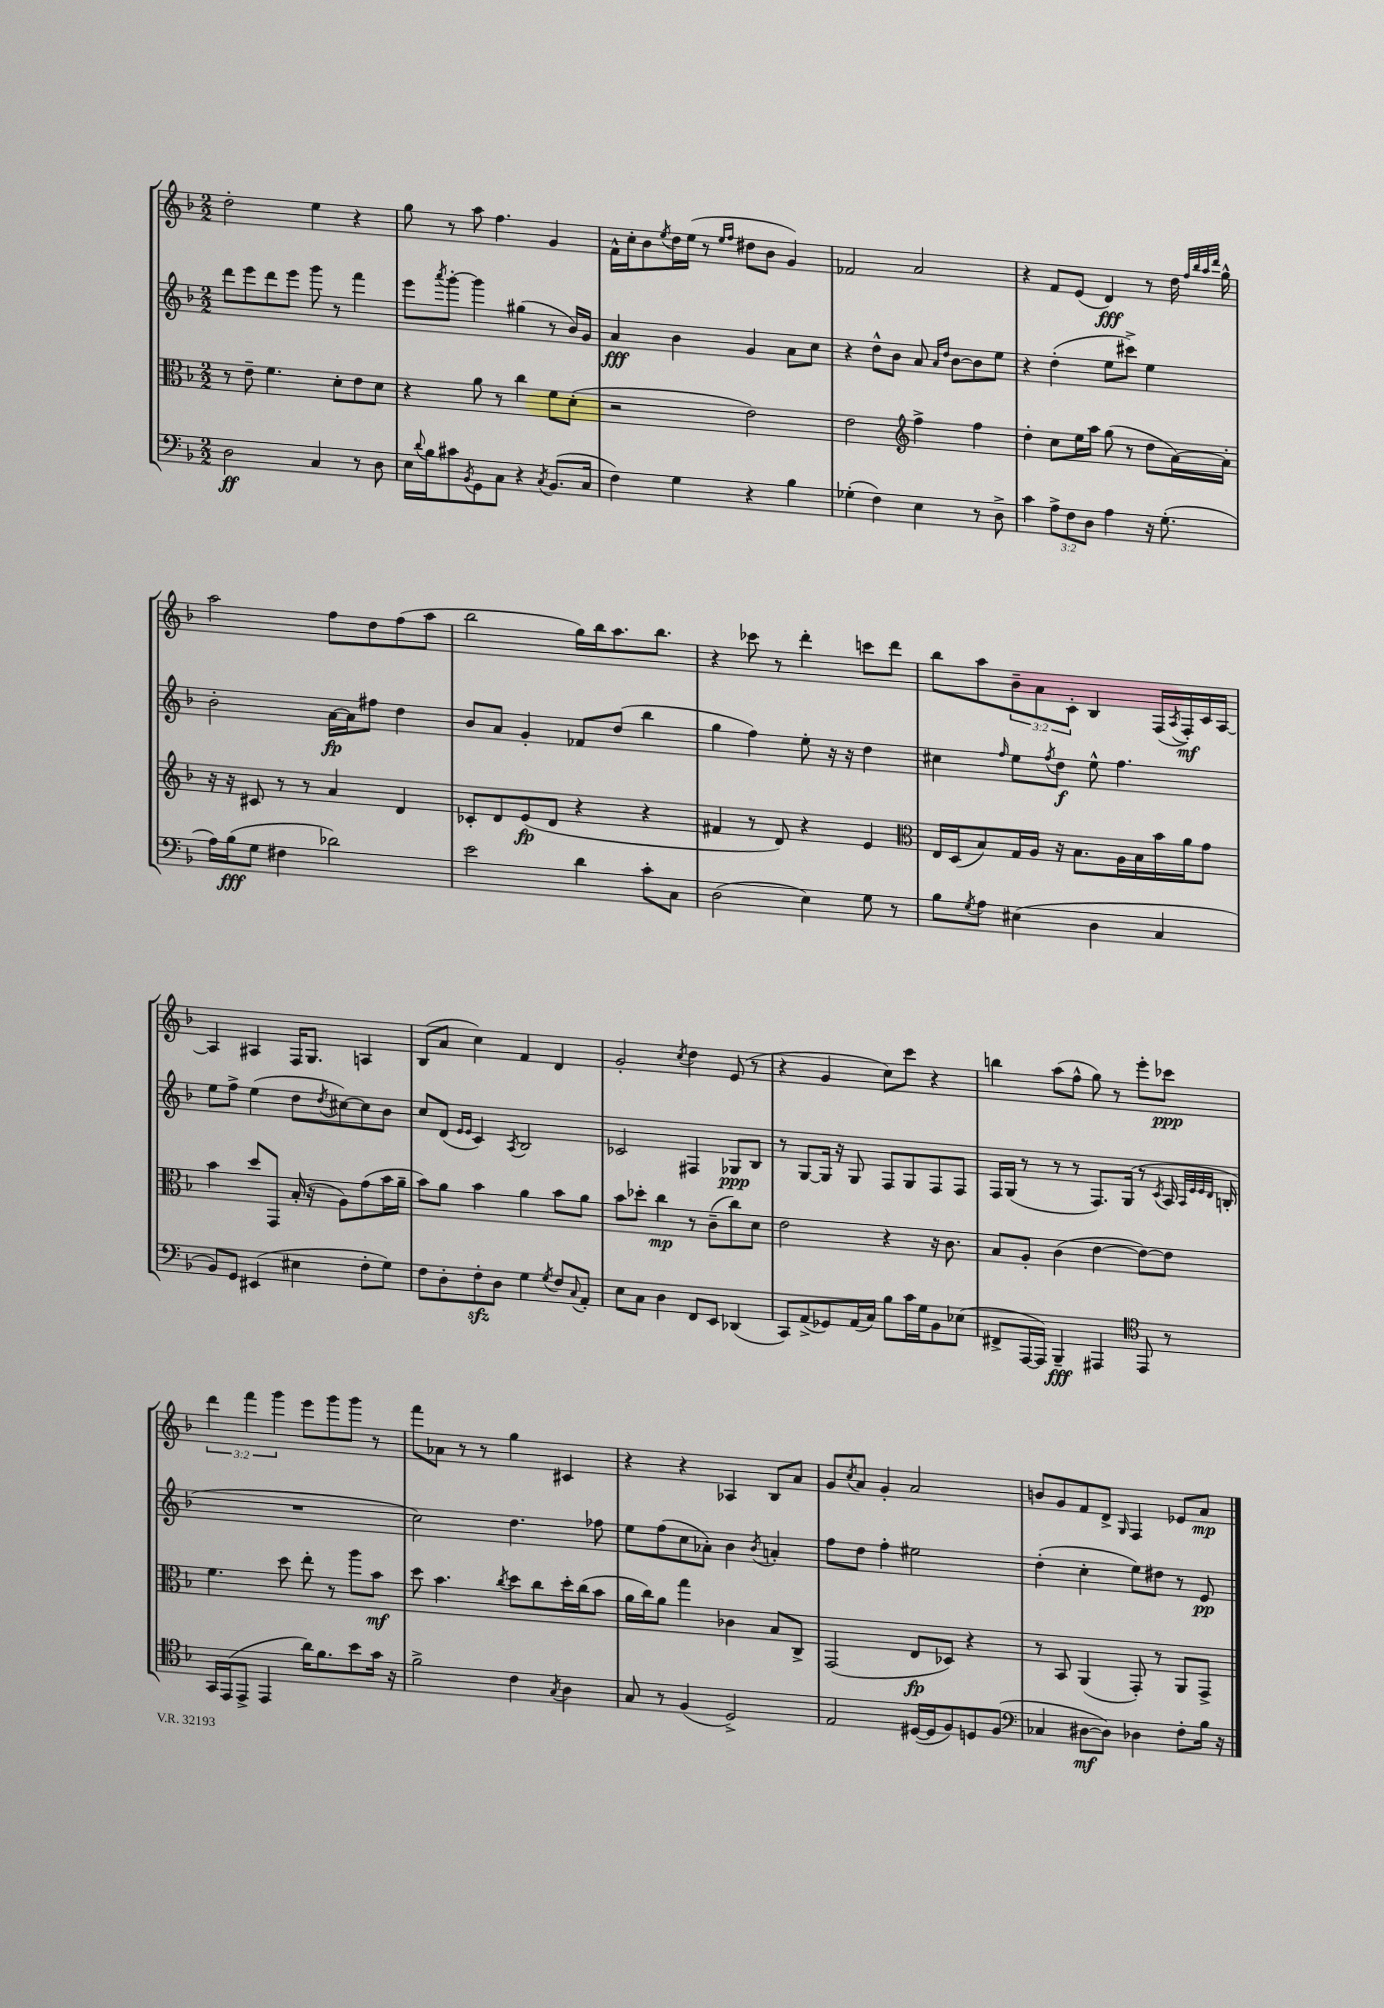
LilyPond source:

<<
\new StaffGroup <<
\new Staff = "s0" {
    \clef treble \key f \major \numericTimeSignature \time 2/2 \override Staff.TupletNumber.text = #tuplet-number::calc-fraction-text
    d''2-. e''4 r4 |
    g''8 r8 a''8 f''4. g'4 |
    f'16-^ c''16-. bes'8 \acciaccatura { e''8 } d''16 e''16( r8 \grace { e''16 f''16 } dis''8 bes'8 g'4) |
    fes'2 a'2 |
    r4 f'8 e'8( d'4\fff) r8 d''16 \grace { f''32 bes''32 a''32 d'''32 } g''16-^ |
    a''2 f''8 d''8 f''8( a''8 |
    bes''2 g''16) bes''16 a''8. bes''8. |
    r4 ces'''8 r8 d'''4-. c'''8 d'''8 |
    bes''8 a''8 \tuplet 3/2 { bes'8-- a'8 c'8-. } bes4 f16( \acciaccatura { a8 } f16-.\mf) c'16 a16~ |
    a4 ais4 f16 g8. a4 |
    bes8( a'8 c''4) f'4 d'4 |
    g'2-. \acciaccatura { c''8 } d''4 e'8( r8 |
    r4 g'4 c''8) c'''8 r4 |
    b''4 a''8( f''8-^ g''8) r8 e'''8-. ces'''8\ppp |
    \tuplet 3/2 { d'''4 f'''4 g'''4 } e'''8 g'''8 g'''8 r8 |
    f'''8 aes'8 r8 r8 g''4 cis'4 |
    r4 r4 aes4 bes8 a'8 |
    g'8 \acciaccatura { c''8 } a'8 g'4-. a'2 |
    b'8 g'8 f'8 d'8-> \grace { g16 } f4 ees'8 a'8\mp \bar "|." |
}
\new Staff = "s1" {
    \clef treble \key f \major \numericTimeSignature \time 2/2
    d'''8 e'''8 d'''8 e'''8 g'''8 r8 f'''4 |
    e'''8 \acciaccatura { a'''8 } g'''8~-. g'''4 gis''4( r8 bes'16) g'16 |
    a'4\fff bes'4 g'4 a'8 c''8 |
    r4 d''8-^ bes'8 a'8 \grace { a'16 d''16 } bes'8~ bes'8 e''8 |
    r4 d''4-.( e''8 cis'''8->) e''4 |
    bes'2-. a'16~\fp a'16 fis''8 d''4 |
    bes'8 a'8 g'4-. fes'8 d''8( bes''4 |
    g''4 f''4) e''8-. r16 r16 d''4 |
    cis''4 \grace { f''16 } e''8 \acciaccatura { f''8 } d''8\f e''8-^ f''4. |
    e''8 f''8-> e''4( d''8 \acciaccatura { d''8 } cis''8~) cis''8 bes'8 |
    c''8 d'8( \grace { e'16 e'16 } c'4) \acciaccatura { a8 } bes2 |
    ces'2 fis4 ges8\ppp bes8 |
    r8 g8~ g16 r16 g8 f8 g8 f8 f8 |
    f16 g16( r8 r8 r8 f8.) g16( r8 \acciaccatura { c'8 } a16 \grace { a32 e'32 e'32 d'32 } b16-. |
    R1 |
    c''2) d''4. fes''8 |
    e''8 f''8( c''8 aes'8-.) bes'4 \acciaccatura { bes'8 } a'4-. |
    f''8 d''8 f''4-. eis''2 |
    d''4-.( c''4-. e''8) dis''8 r8 e'8\pp \bar "|." |
}
\new Staff = "s2" {
    \clef alto \key f \major \numericTimeSignature \time 2/2
    r8 e'8-- f'4. d'8-. e'8 d'8 |
    r4 a'8 r8 c''4 f'8 d'8-.( |
    r2 e'2) |
    e'2 \clef treble f''4-> f''4 |
    d''4-. c''8 e''16 a''16 g''8( r8 d''8 a'16~) a'16-. |
    r16 r16 cis'8 r8 r8 a'4 d'4 |
    ces'8-. d'8 e'8\fp( d'8 r4 r4 |
    fis'4 r8 d'8) r4 e'4 |
    \clef alto e16 d16( bes8) g16 a16 r16 bes8. a16 bes16 bes'16 a'16 g'8 |
    bes'4 d''8 g,8 bes16-.( r16 a8) g'8( bes'16 a'16-- |
    bes'8) a'8 bes'4 a'4 bes'8 a'8 |
    bes'8 des''8-. c''4\mp r8 c'8--( c''8) d'8 |
    e'2 r4 r16 c'8. |
    bes8 a8-. c'4( e'4~ e'8~) e'8 |
    f'4. d''8 e''8-. r8 a''8 bes'8\mf |
    d''8 bes'4. \acciaccatura { c''8 } d''8 c''8 d''16-. c''16( bes'8 |
    a'16 c''16) a'8 g''4 ces'4 bes8 c8-> |
    g,2( e8\fp des8) r4 |
    r8 bes,8 a,4( g,8-.) r8 a,8 g,8-> \bar "|." |
}
\new Staff = "s3" {
    \clef bass \key f \major \numericTimeSignature \time 2/2 \override Staff.TupletNumber.text = #tuplet-number::calc-fraction-text
    d2\ff c4 r8 d8 |
    e16 \appoggiatura { d'8 } bes16 cis'8 \acciaccatura { bes,8 } g,8 c8 r4 \acciaccatura { c8 } bes,8.( c16 |
    f4) g4 r4 bes4 |
    ges4-.( f4) e4 r8 d8-> |
    c'4 \tuplet 3/2 { a8-> f8 d8 } a4 r16 g8.-.( |
    a16) bes16\fff( g8 fis4 des'2) |
    e'2 d'4 c'8-. c8 |
    d2( e4) g8 r8 |
    bes8 \acciaccatura { g8 } a8 eis4( d4 c4 |
    bes,8) g,8 eis,4( eis4 f8-. g8) |
    f8 d8-. f8-.\sfz d8 g4 \acciaccatura { g8 } f8 \appoggiatura { c8 } a,8-. |
    e8 c8 d4 f,8 e,8 des,4( |
    c,8) a,8->( ges,8) a,16( c16) bes8 c'16 g16 bes,8 ees8( |
    fis,8-> a,,16~ a,,16) bes,,4--\fff ais,,4 \clef tenor e,8 r8 |
    g,16 e,16( e,8-> e,4 a'16) f'8. bes'8 g'16 r16 |
    f'2-> c'4 \acciaccatura { g8 } a4 |
    g8 r8 f4( d2->) |
    e2 dis16~( dis16 f8) d8 f8( |
    \clef bass ces4 dis8~\mf dis8) des4 f8-. bes16 r16 \bar "|." |
}
>>
>>
\layout { \context { \Score \remove "Bar_number_engraver" } }
